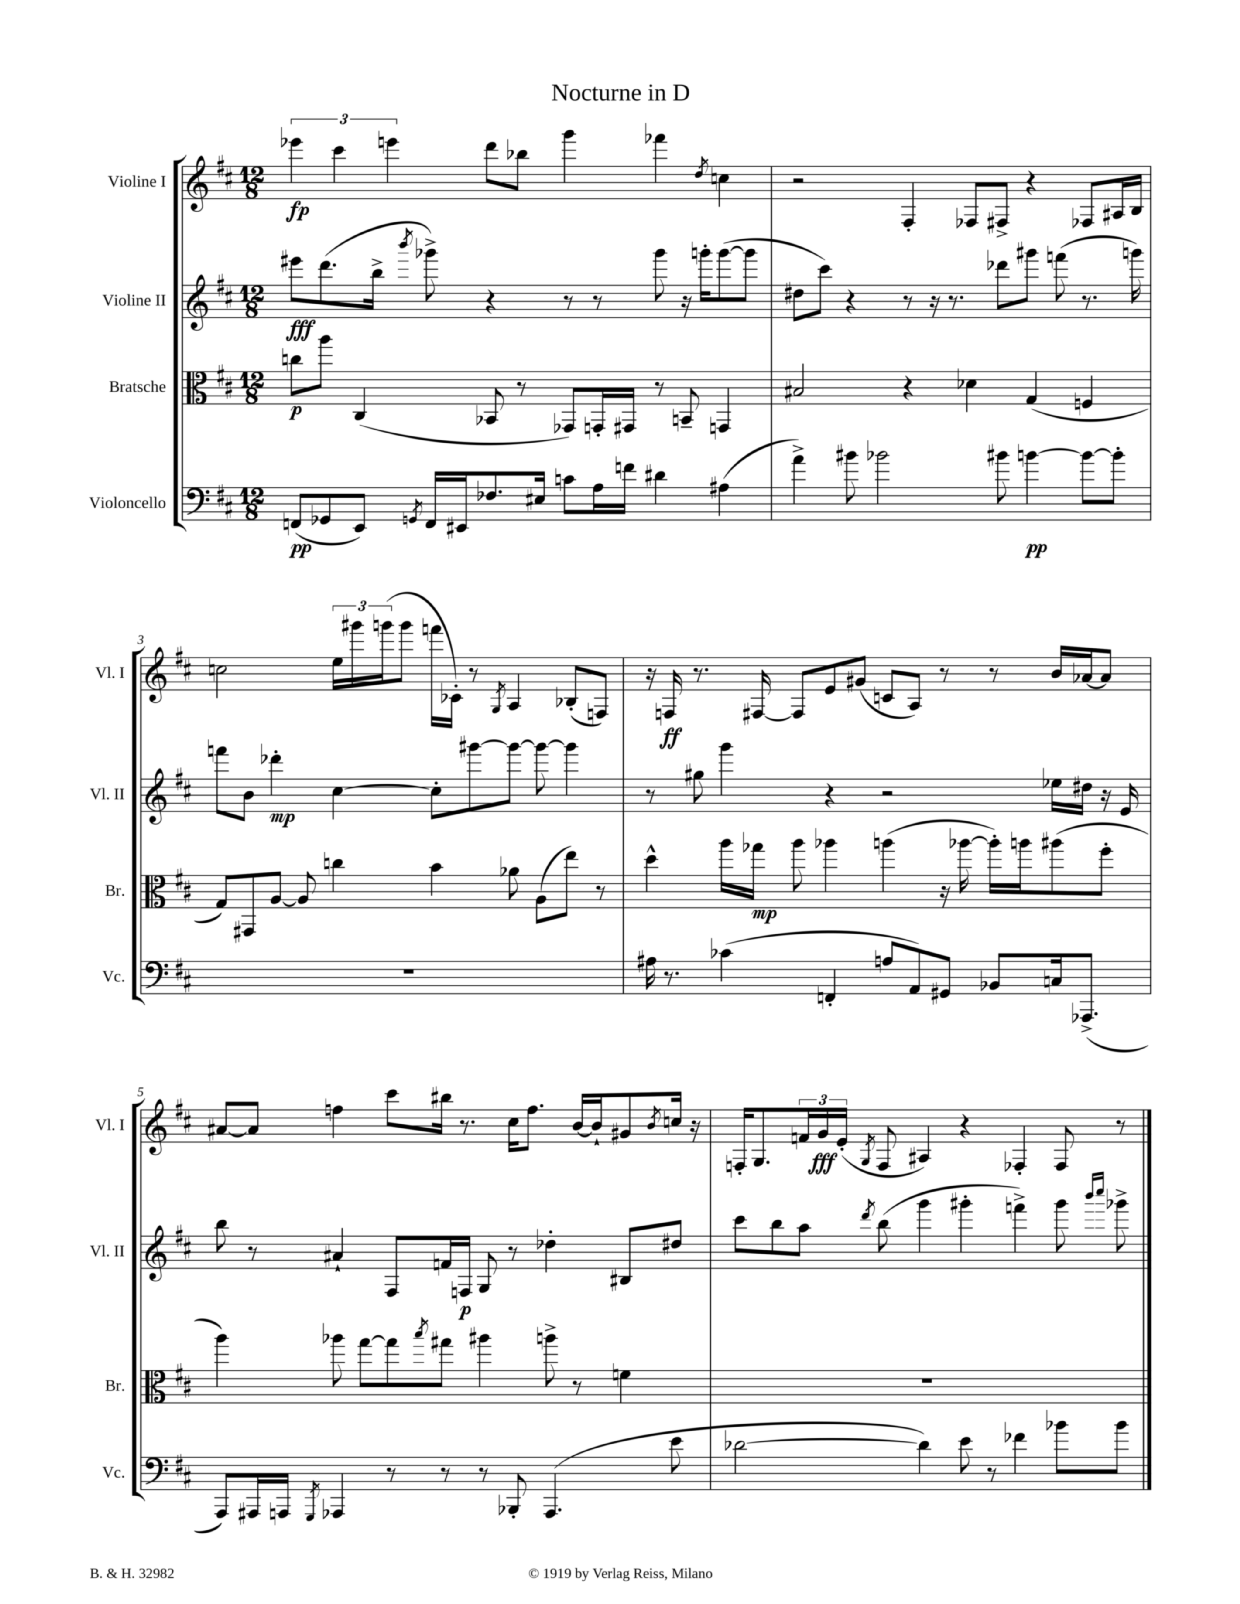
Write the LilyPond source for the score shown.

\header { title = "Nocturne in D" }
<<
\new StaffGroup <<
\new Staff = "s0" \with { instrumentName = "Violine I" shortInstrumentName = "Vl. I" } {
    \clef treble \key d \major \numericTimeSignature \time 12/8
    \tuplet 3/2 { ees'''4\fp cis'''4 e'''4 } d'''8 bes''8 g'''4 fes'''4 \acciaccatura { d''8 } c''4 |
    r2 fis4-. fes8 fis8-> r4 fes8 ais16 b16 |
    c''2 \tuplet 3/2 { e''16 gis'''16 g'''16( } g'''8 f'''16 ces'16-.) r8 \acciaccatura { g8 } a4 bes8-.( f8) |
    r16 f16\ff r8. fis16~ fis8 e'8 gis'8( c'8 a8) r8 r8 b'16 aes'16~ aes'8 |
    ais'8~ ais'8 f''4 cis'''8 bis''16 r8. cis''16 f''8. b'16~ b'16-! gis'8 \acciaccatura { b'8 } c''16 r16 |
    f16-. g8. \tuplet 3/2 { f'16 g'16\fff e'16-.( } \acciaccatura { g8 } f8 ais4) r4 fes4-. fes8 r8 \bar "|." |
}
\new Staff = "s1" \with { instrumentName = "Violine II" shortInstrumentName = "Vl. II" } {
    \clef treble \key d \major \numericTimeSignature \time 12/8
    eis'''8\fff d'''8.( b''16-> \acciaccatura { b'''8 } ges'''8->) r4 r8 r8 ges'''8 r16 g'''16-. g'''8~( g'''8 |
    dis''8 cis'''8) r4 r8 r16 r8. des'''8 gis'''8 f'''8( r8. g'''16) |
    f'''8 b'8 des'''4-.\mp cis''4~ cis''8-. gis'''8~ gis'''8~ gis'''8~ gis'''4 |
    r8 gis''8 g'''4 r4 r2 ees''16 dis''16 r16 e'16 |
    b''8 r8 ais'4-! fis8 f'16 f16\p g8 r8 des''4-. bis8 dis''8 |
    cis'''8 b''8 a''8 \acciaccatura { d'''8 } b''8( g'''4 gis'''4-. f'''4->) gis'''8 \grace { b'''16 cis''''16 } ges'''8-> \bar "|." |
}
\new Staff = "s2" \with { instrumentName = "Bratsche" shortInstrumentName = "Br." } {
    \clef alto \key d \major \numericTimeSignature \time 12/8
    c''8\p a''8 cis4( bes,8 r8 ges,8) g,16-. gis,16 r8 b,8-- g,4 |
    bis2 r4 des'4 g4( f4 |
    g8) gis,8 a8~ a8 c''4 b'4 aes'8 a8( e''8) r8 |
    d''4-^ a''16 ges''16\mp a''8 aes''4 a''4( r16 aes''16~ aes''16-.) a''16 ais''8( fis''8-. |
    a''4) aes''8 g''8~ g''8 \acciaccatura { b''8 } gis''8 ais''4 a''8-> r8 f'4 |
    R1. \bar "|." |
}
\new Staff = "s3" \with { instrumentName = "Violoncello" shortInstrumentName = "Vc." } {
    \clef bass \key d \major \numericTimeSignature \time 12/8
    f,8\pp( ges,8 e,8) \acciaccatura { g,8 } f,16 eis,16 fes8. eis16 c'8 a16 f'16 dis'4 ais4( |
    a'4->) bis'8 bes'2 bis'8 b'4~\pp b'8~ b'8-. |
    R1. |
    ais16 r8. ces'4( f,4-. a8 a,8) gis,8 bes,8 c16 aes,,8.->( |
    a,,8) ais,,16 a,,16 \acciaccatura { g,,8 } aes,,4 r8 r8 r8 bes,,8-. aes,,4.( e'8 |
    des'2~ des'4) e'8 r8 fes'4 bes'8 bes'8 \bar "|." |
}
>>
>>
